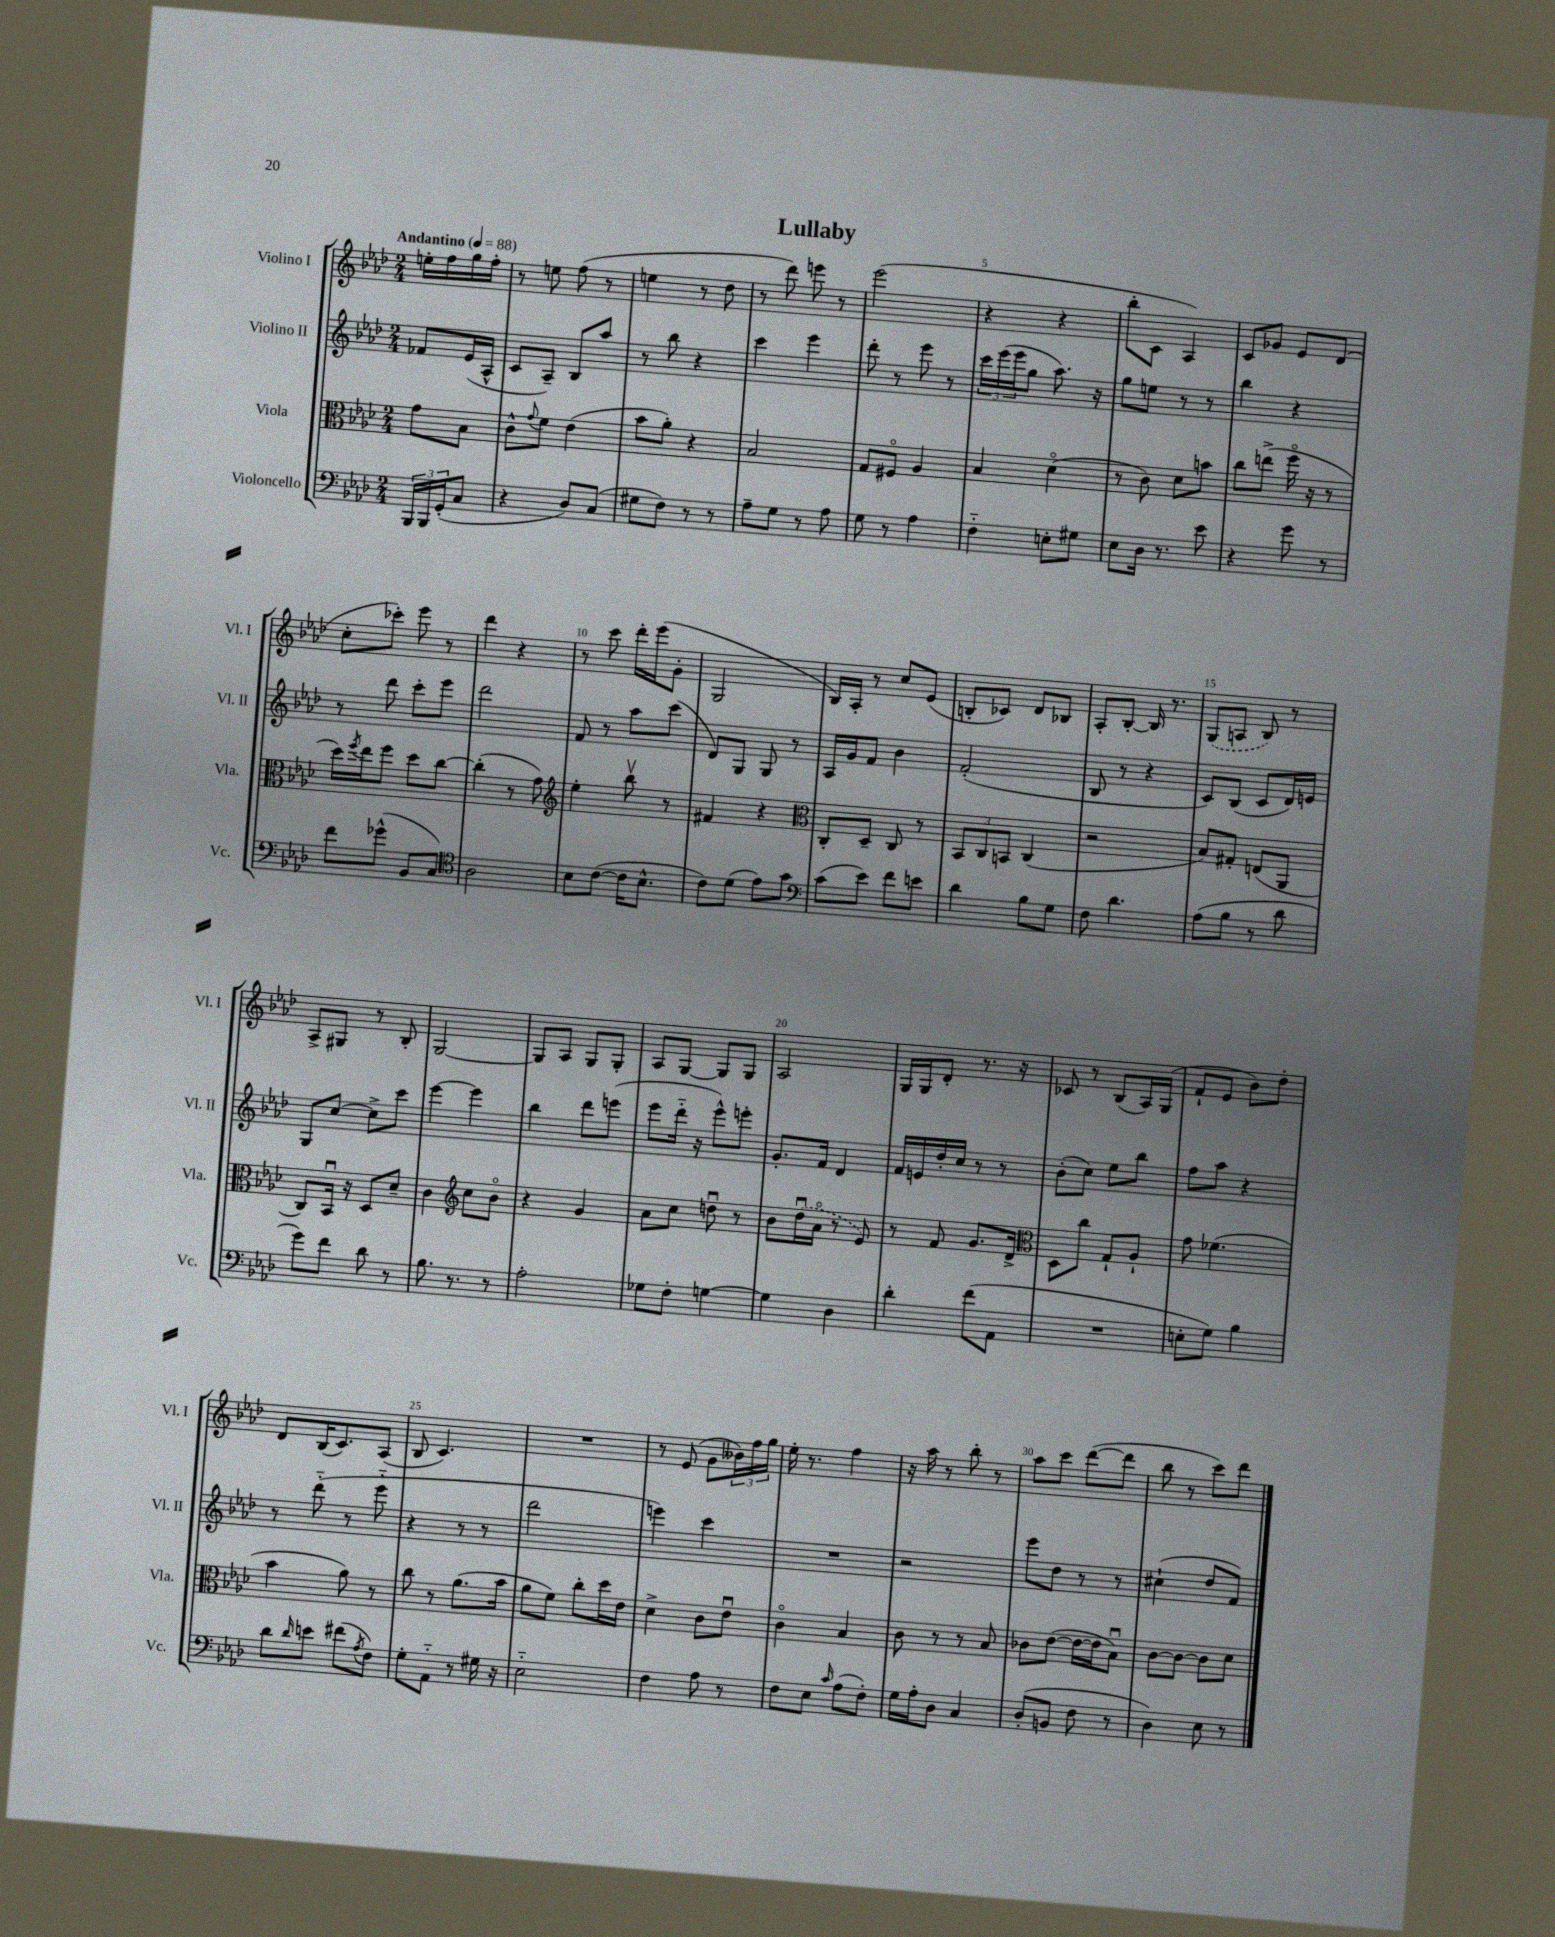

**kern	**kern	**kern	**kern
*part4	*part3	*part2	*part1
*staff4	*staff3	*staff2	*staff1
*I"Violoncello	*I"Viola	*I"Violino II	*I"Violino I
*I'Vc.	*I'Vla.	*I'Vl. II	*I'Vl. I
*clefF4	*clefC3	*clefG2	*clefG2
*k[b-e-a-d-]	*k[b-e-a-d-]	*k[b-e-a-d-]	*k[b-e-a-d-]
*M2/4	*M2/4	*M2/4	*M2/4
*MM88	*MM88	*MM88	*MM88
=	=	=	=
!	!	!	!LO:TX:a:B:t=Andantino
24BBB-/LL	8g\L	8f-X/L	16een'\LL
24BBB-/	.	.	.
.	.	.	16ff\
(24GG'/J	.	.	.
8C/J	8B-\J	(16e-/L	16gg\
.	.	16A-^^/JJ	16ff'\JJ
=1	=1	=1	=1
4r	8c^^\L	8c/L	8r
.	8qqg/	.	.
.	8f\J	8A-~/J)	8een\
8D-/L)	(4e-\	8B-/L	(8ff\
(8C/J	.	8aa-/J	8r
=2	=2	=2	=2
8G#X\L	8b-\L	8r	4een\
8F\J)	8a-'\J)	8bb-\	.
8r	4r	4r	8r
8r	.	.	8dd-\
=3	=3	=3	=3
8A-~\L	2B-/	4ccc\	8r
8G\J	.	.	8ddd-\)
8r	.	4eee-\	8eeen\
8A-\	.	.	8r
=4	=4	=4	=4
8G\	8G/L	8ddd-'\	(2eee-\
8r	8F#X/J	8r	.
4A-\	4A-/	8eee-\	.
.	.	8r	.
=5	=5	=5	=5
4F\	4B-/	24ccc\LL	4r
.	.	(24eee-\	.
.	.	24eee-\J	.
.	.	8gg\J	.
8En'\L	(4d-\	8.aa-\)	4r
8G#X\J	.	.	.
.	.	16r	.
=6	=6	=6	=6
8E-\L	8r	8gg\L	8bb-'\L
16D-\Jk	8c\)	8een\J	8c\J
8.r	.	.	.
.	8d-\L	8r	4A-/)
8e-\	8bn\J	8r	.
=7	=7	=7	=7
4r	8cc\L	4bb-\	8c/L
.	(8een^\J	.	8g-X/J
8g\	16ff\	4r	8e-/L
.	16r	.	.
8r	8r	.	(8d-/J
!!LO:LB:g=z
=8	=8	=8	=8
8f\L	16dd-\LL)	8r	8cc'\L
.	8qff/	.	.
.	16ee-\J	.	.
(8g-X^^\J	8ff\J	8ddd-\	8ccc-X'\J)
8BB-/L	8dd-\L	8ccc'\L	8eee-\
8C/J)	[8cc\J	8eee-\J	8r
=9	=9	=9	=9
*clefC4	*	*	*
2A-\	(4cc'\]	2ddd-\	4ddd-\
.	8r	.	4r
.	8g\)	.	.
=10	=10	=10	=10
*	*clefG2	*	*
8B-\L	4ee-'\	8f/	8r
([8c\J	.	8r	8ccc\
16c\KL]	8bb-v\	8aa-\L	16ddd-'\LL
8.B-^^\J	.	.	(16eee-\J
.	8r	(8ccc\J	8g'\J
=11	=11	=11	=11
8c\L)	4f#X/	8d-/L)	2G/
(8d-\J	.	8G/J	.
8e-\L)	4r	8G/	.
8g\J	.	8r	.
=12	=12	=12	=12
*clefF4	*clefC3	*	*
(8c\L	8C'/L	16A-/LL	16B-/LL)
.	.	16g/J	16A-'/JJ
8e-\J)	8D-~/J	8f/J	8r
8f\L	8C/	4b-\	8cc/L
8en\J	8r	.	(8e-/J
=13	=13	=13	=13
4d-\	12BB-/L	(2f'/	8Bn'/L
.	12C/	.	.
.	.	.	8c-X/J)
.	12BBn/J	.	.
8B-\L	(4C/	.	8d-/L
8G\J	.	.	8B-X/J
=14	=14	=14	=14
8F\	2r	8B-/	8A-'/L
4.d-\	.	8r	[8B-'/J
.	.	4r	16B-/]
.	.	.	8.r
=15	=15	=15	=15
(8A-\L	8B-/L)	8c/L)	(8G/L
8B-\J	8G#X'/J	(8B-/J	8An/J
8r	(8En/L	8c/L	8B-/)
8d-\	8AA-/J	16d-/L)	8r
.	.	16en/JJ	.
!!LO:LB:g=z
=16	=16	=16	=16
8g\L)	8C/L)	8G/L	8A-^/L
8f\J	16BB-u/Jk	[8cc/J	8G#X/J
.	16r	.	.
8d-\	8D-/L	8cc^\L]	8r
8r	8d-~/J	8ccc\J	8B-'/
=17	=17	=17	=17
8.B-\	4c\	[4eee-\	[2G/
8.r	.	.	.
*	*clefG2	*	*
.	8cc\L	4eee-\]	.
8r	8b-\J	.	.
=18	=18	=18	=18
2A-'\	4r	4bb-\	8G/L]
.	.	.	8A-/J
.	4g/	8ddd-\L	8G/L
.	.	(8eeen\J	8G'/J
=19	=19	=19	=19
8G-X\L	8a-\L	8eee-\L	8A-/L
8F'\J	8cc\J	16ddd-\Jk	[8G/J
.	.	16r	.
[4Gn\	8ddnu\	8eee-^^\L)	8G/L]
.	8r	8eeen'\J	8G/J
=20	=20	=20	=20
4G\]	8b-\L	8.g'/L	2A-/
.	(16dd-u\L	.	.
.	16a-\JJ	16f/Jk	.
4D-\	8r	4d-/	.
.	8e-/)	.	.
=21	=21	=21	=21
4d-'\	8r	16f/LL	16G/LL
.	.	16en/	16G/J
.	8f/	16dd-'/	8d-'/J
.	.	16cc/JJ	.
(8f\L	8.g/L	8r	8.r
8AA-\J	.	8r	.
.	16d-^/Jk	.	16r
=22	=22	=22	=22
*	*clefC3	*	*
2r	8D-\L	(8b-'\L	8c-X/
.	8cc\J	8cc\J)	8r
.	8G`/L	8ee-\L	(8B-/L
.	8A-`/J	8bb-\J	16A-/L)
.	.	.	(16G/JJ
=23	=23	=23	=23
8En'\L	8g\	8ff\L	8f`/L
8G\J)	(4.f-X\	8aa-\J	8e-/J
4B-\	.	4r	8b-\L)
.	.	.	8dd-'\J
!!LO:LB:g=z
=24	=24	=24	=24
8d-\L	4b-\	8r	8d-/L
16qqd-/	.	.	.
8en\J	.	(8ddd-\	(16B-/K
.	.	.	8.c/)
(8f#X\L	8a-\)	8r	.
8qA-/	.	.	.
8F\J)	8r	8eee-\	(8A-/J
=25	=25	=25	=25
8G'\L	8cc\	4r	8B-/
8AA-\J	8r	.	4.c/)
8r	(8.a-\L	8r	.
16G#X\	.	8r	.
16r	16b-\Jk	.	.
=26	=26	=26	=26
2E-\	8a-\L	2ddd-\	2r
.	8f\J)	.	.
.	8cc'\L	.	.
.	16dd-\L	.	.
.	16e-\JJ	.	.
=27	=27	=27	=27
4F\	4d-^\	4eeen\)	8r
.	.	.	(8e-/
8A-\	8c\L	4ccc\	8g\L
8r	8e-u\J	.	24b--X\L)
.	.	.	24ff\
.	.	.	24gg\JJ
=28	=28	=28	=28
8F\L	4c\	2r	16ee-'\
.	.	.	8.r
8E-\J	.	.	.
16qqc/	.	.	.
(8A-\L	4B-/	.	4ff\
8F'\J)	.	.	.
=29	=29	=29	=29
16G\LL	8c\	2r	16r
16A-'\J	.	.	16aa-\
8D-\J	8r	.	8r
4C/	8r	.	8bb-'\
.	8B-/	.	8r
=30	=30	=30	=30
(8D-'/L	8c-X\L	8eee-\L	8aa-\L
8BBn/J	([8e-\J	8dd-\J	8ccc\J
8F\	16e-\LL_	8r	([8ddd-\L
.	16e-\J]	.	.
8r	8B-u\J)	8r	8ddd-\J]
=31	=31	=31	=31
4D-\)	[8c\L	(4cc#X`\	8bb-\
.	8c\J_	.	8r
8E-\	8c\L]	8dd-/L	8ccc\L)
8r	8d-\J	8f/J)	8ddd-\J
==	==	==	==
*-	*-	*-	*-
